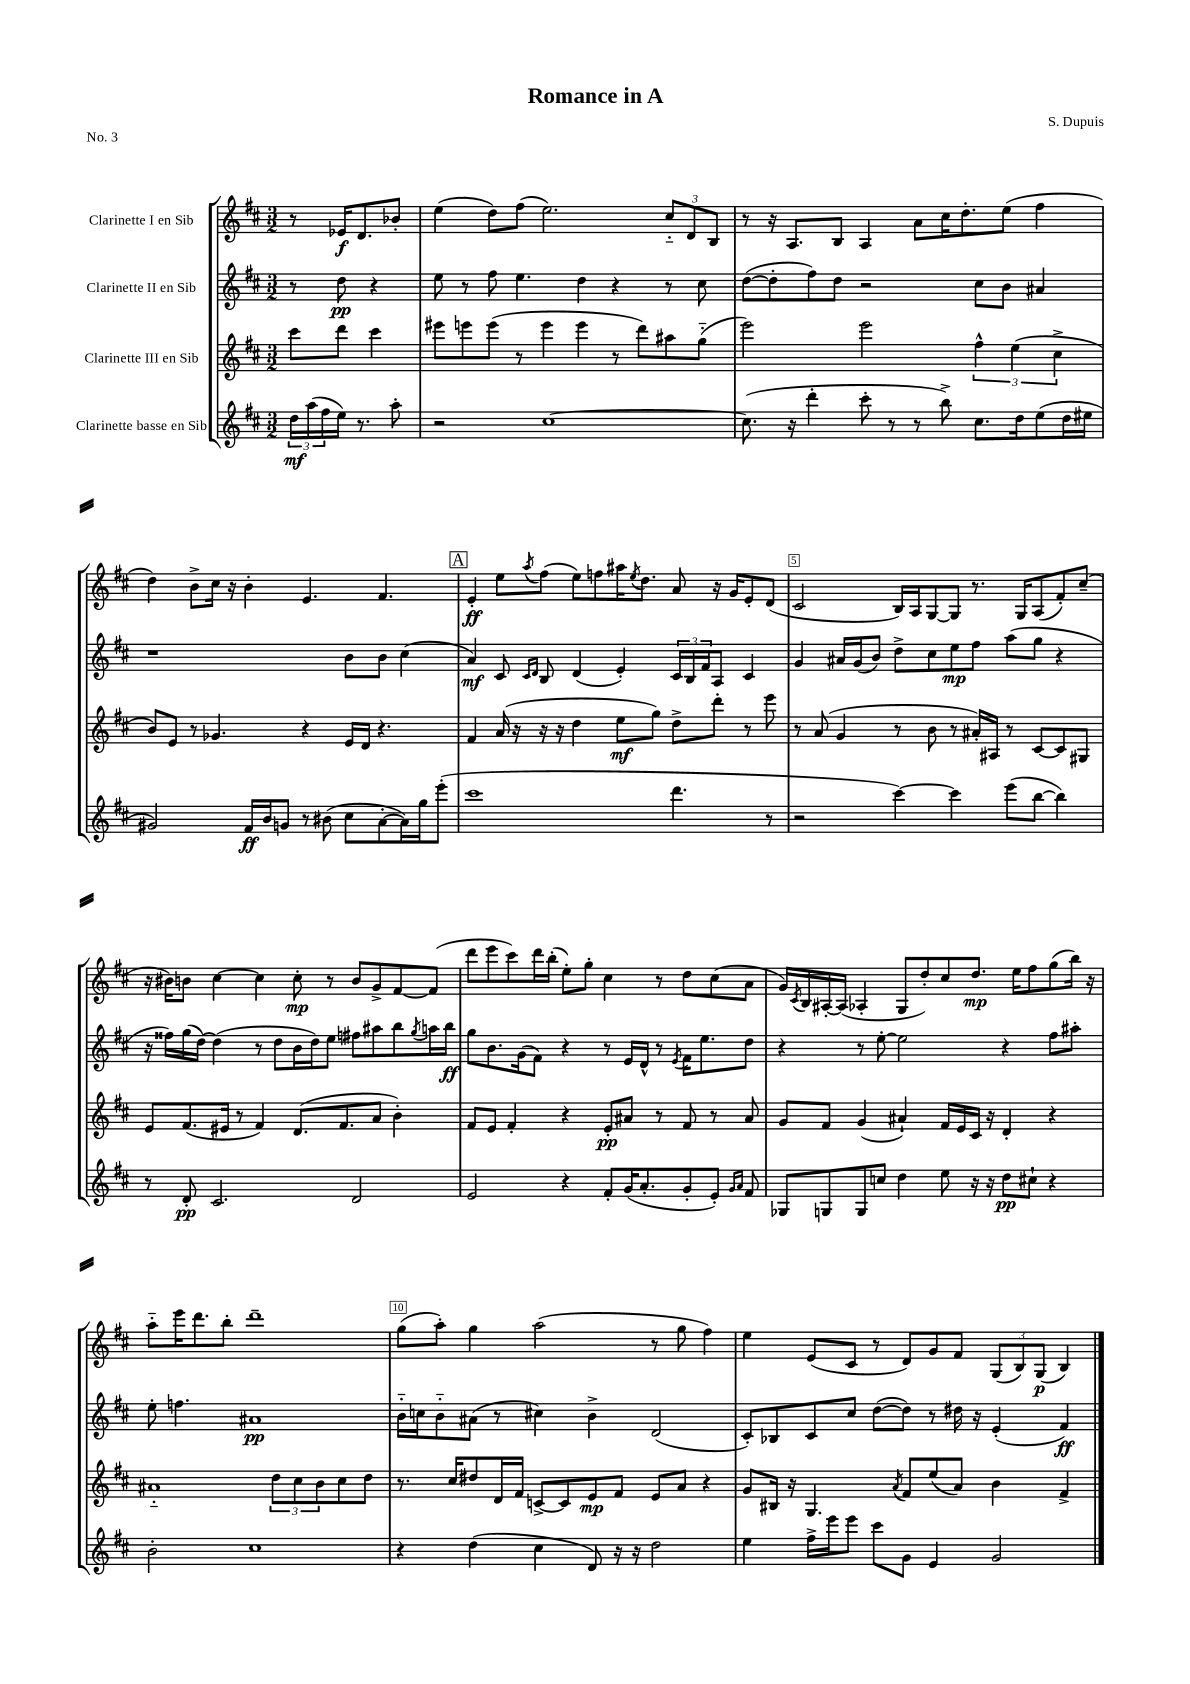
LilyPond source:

\header { title = "Romance in A" composer = "S. Dupuis" piece = "No. 3" }
<<
\new StaffGroup <<
\new Staff = "s0" \with { instrumentName = "Clarinette I en Sib" } {
    \clef treble \key d \major \numericTimeSignature \time 3/2 \partial 2
    r8 ees'16\f d'8. bes'8-. |
    e''4( d''8) fis''8( e''2.) \tuplet 3/2 { cis''8-_ d'8 b8 } |
    r8 r16 a8. b8 a4 a'8 cis''16 d''8.-. e''8( fis''4 |
    d''4) b'8-> cis''16 r16 b'4-. e'4. fis'4. |
    \mark \markup { \box "A" } e'4-.\ff e''8 \acciaccatura { a''8 } fis''8( e''8) f''8 ais''16 \acciaccatura { e''8 } d''8. a'8 r16 g'16 e'8-. d'8( |
    cis'2 b16) a16 g8~ g8 r8. g16 a8( fis'8-.) cis''8--( |
    r16 bis'16) b'8 cis''4~ cis''4 cis''8-.\mp r8 b'8 g'8-> fis'8~ fis'8( |
    d'''8 e'''8 cis'''8) d'''16 b''16-.( e''8-.) g''8-. cis''4 r8 d''8 cis''8( a'8 |
    g'16) \acciaccatura { cis'8 } b16 ais16~-. ais16( aes4-. g8 d''8-.) cis''8 d''8.\mp e''16 fis''8 g''8( b''16) r16 |
    a''8-_ e'''16 d'''8. b''8-. d'''1-- |
    g''8( a''8-.) g''4 a''2( r8 g''8 fis''4) |
    e''4 e'8( cis'8 r8 d'8) g'8 fis'8 \tuplet 3/2 { g8( b8) g8\p( } b4) \bar "|." |
}
\new Staff = "s1" \with { instrumentName = "Clarinette II en Sib" } {
    \clef treble \key d \major \numericTimeSignature \time 3/2 \partial 2
    r8 d''8\pp r4 |
    e''8 r8 fis''8 e''4. d''4 r4 r8 cis''8 |
    d''8~( d''8-. fis''8) d''8 r2 cis''8 b'8 ais'4 |
    r1 b'8 b'8 cis''4( |
    \mark \markup { \box "A" } a'4\mf) cis'8 \grace { cis'16 d'16 } b8 d'4( e'4-.) \tuplet 3/2 { cis'16 b16 fis'16 } a8 cis'4 |
    g'4 ais'16 g'16( b'8) d''8-> cis''8 e''8\mp fis''8 a''8( g''8 r4 |
    r16 fisis''16) g''16( d''16~) d''4( r8 d''8 b'16 d''16) e''8 fis''8 ais''8 b''8 \acciaccatura { g''8 } a''16 b''16\ff |
    g''8 b'8. g'16( fis'8) r4 r8 e'16 d'16-^ r8 \acciaccatura { e'8 } fis'16 e''8. d''8 |
    r4 r8 e''8~-. e''2 r4 fis''8 ais''8-. |
    e''8-. f''4. ais'1\pp |
    b'16-_ c''16 b'8-_ ais'8( r8 cis''4) b'4-> d'2( |
    cis'8-.) bes8 cis'8 cis''8 d''8~( d''8) r8 dis''16 r16 e'4-.( fis'4\ff) \bar "|." |
}
\new Staff = "s2" \with { instrumentName = "Clarinette III en Sib" } {
    \clef treble \key d \major \numericTimeSignature \time 3/2 \partial 2
    cis'''8 d'''8 cis'''4 |
    eis'''8 e'''8 e'''8( r8 e'''4 e'''4 r8 d'''8) ais''8 g''8-_( |
    e'''2) e'''2 \tuplet 3/2 { fis''4-^ e''4( cis''4-> } |
    b'8) e'8 r8 ges'4. r4 e'16 d'16 r4. |
    \mark \markup { \box "A" } fis'4 a'16( r16 r16 r16 d''4 e''8\mf g''8) d''8-> d'''8-. r8 e'''8 |
    r8 a'8( g'4 r8 b'8 r8 ais'16-.) ais16 r8 cis'8~ cis'8 gis8 |
    e'8 fis'8.( eis'16 r8 fis'4) d'8.( fis'8. a'8 b'4-.) |
    fis'8 e'8 fis'4-. r4 e'8-.\pp ais'8 r8 fis'8 r8 ais'8 |
    g'8 fis'8 g'4( ais'4-!) fis'16 e'16 cis'16 r16 d'4-. r4 |
    ais'1-_ \tuplet 3/2 { d''8 cis''8 b'8 } cis''8 d''8 |
    r8. cis''16 dis''8 d'16 fis'16 c'8~-> c'8 e'8\mp fis'8 e'8 a'8 r4 |
    g'8 bis16 r16 g4. \acciaccatura { a'8 } fis'8 e''8( a'8) b'4 fis'4-> \bar "|." |
}
\new Staff = "s3" \with { instrumentName = "Clarinette basse en Sib" } {
    \clef treble \key d \major \numericTimeSignature \time 3/2 \partial 2
    \tuplet 3/2 { d''16\mf a''16( fis''16 } e''16) r8. a''8-. |
    r2 cis''1~ |
    cis''8.( r16 d'''4-. cis'''8-. r8 r8 b''8->) cis''8. d''16 e''8( d''16 eis''16 |
    gis'2) fis'16\ff b'16 g'8 r8 bis'8( cis''8 a'8~-. a'16) g''16 e'''8-.( |
    \mark \markup { \box "A" } cis'''1 d'''4. r8 |
    r2 cis'''4~) cis'''4 e'''8( b''8~ b''4) |
    r8 d'8-.\pp cis'2. d'2 |
    e'2 r4 fis'8-. g'16( a'8.-. g'8-. e'8-.) \grace { g'16 a'16 } fis'8 |
    ges8 g8 g8 c''8 d''4 e''8 r16 r16 d''8\pp cis''8-! r4 |
    b'2-. cis''1 |
    r4 d''4( cis''4 d'8) r16 r16 d''2 |
    e''4 fis''16-> e'''16 e'''8 cis'''8 g'8 e'4 g'2 \bar "|." |
}
>>
>>
\layout { \context { \Score \override BarNumber.break-visibility = ##(#f #t #t) barNumberVisibility = #(every-nth-bar-number-visible 5) \override BarNumber.stencil = #(make-stencil-boxer 0.1 0.3 ly:text-interface::print) } }
